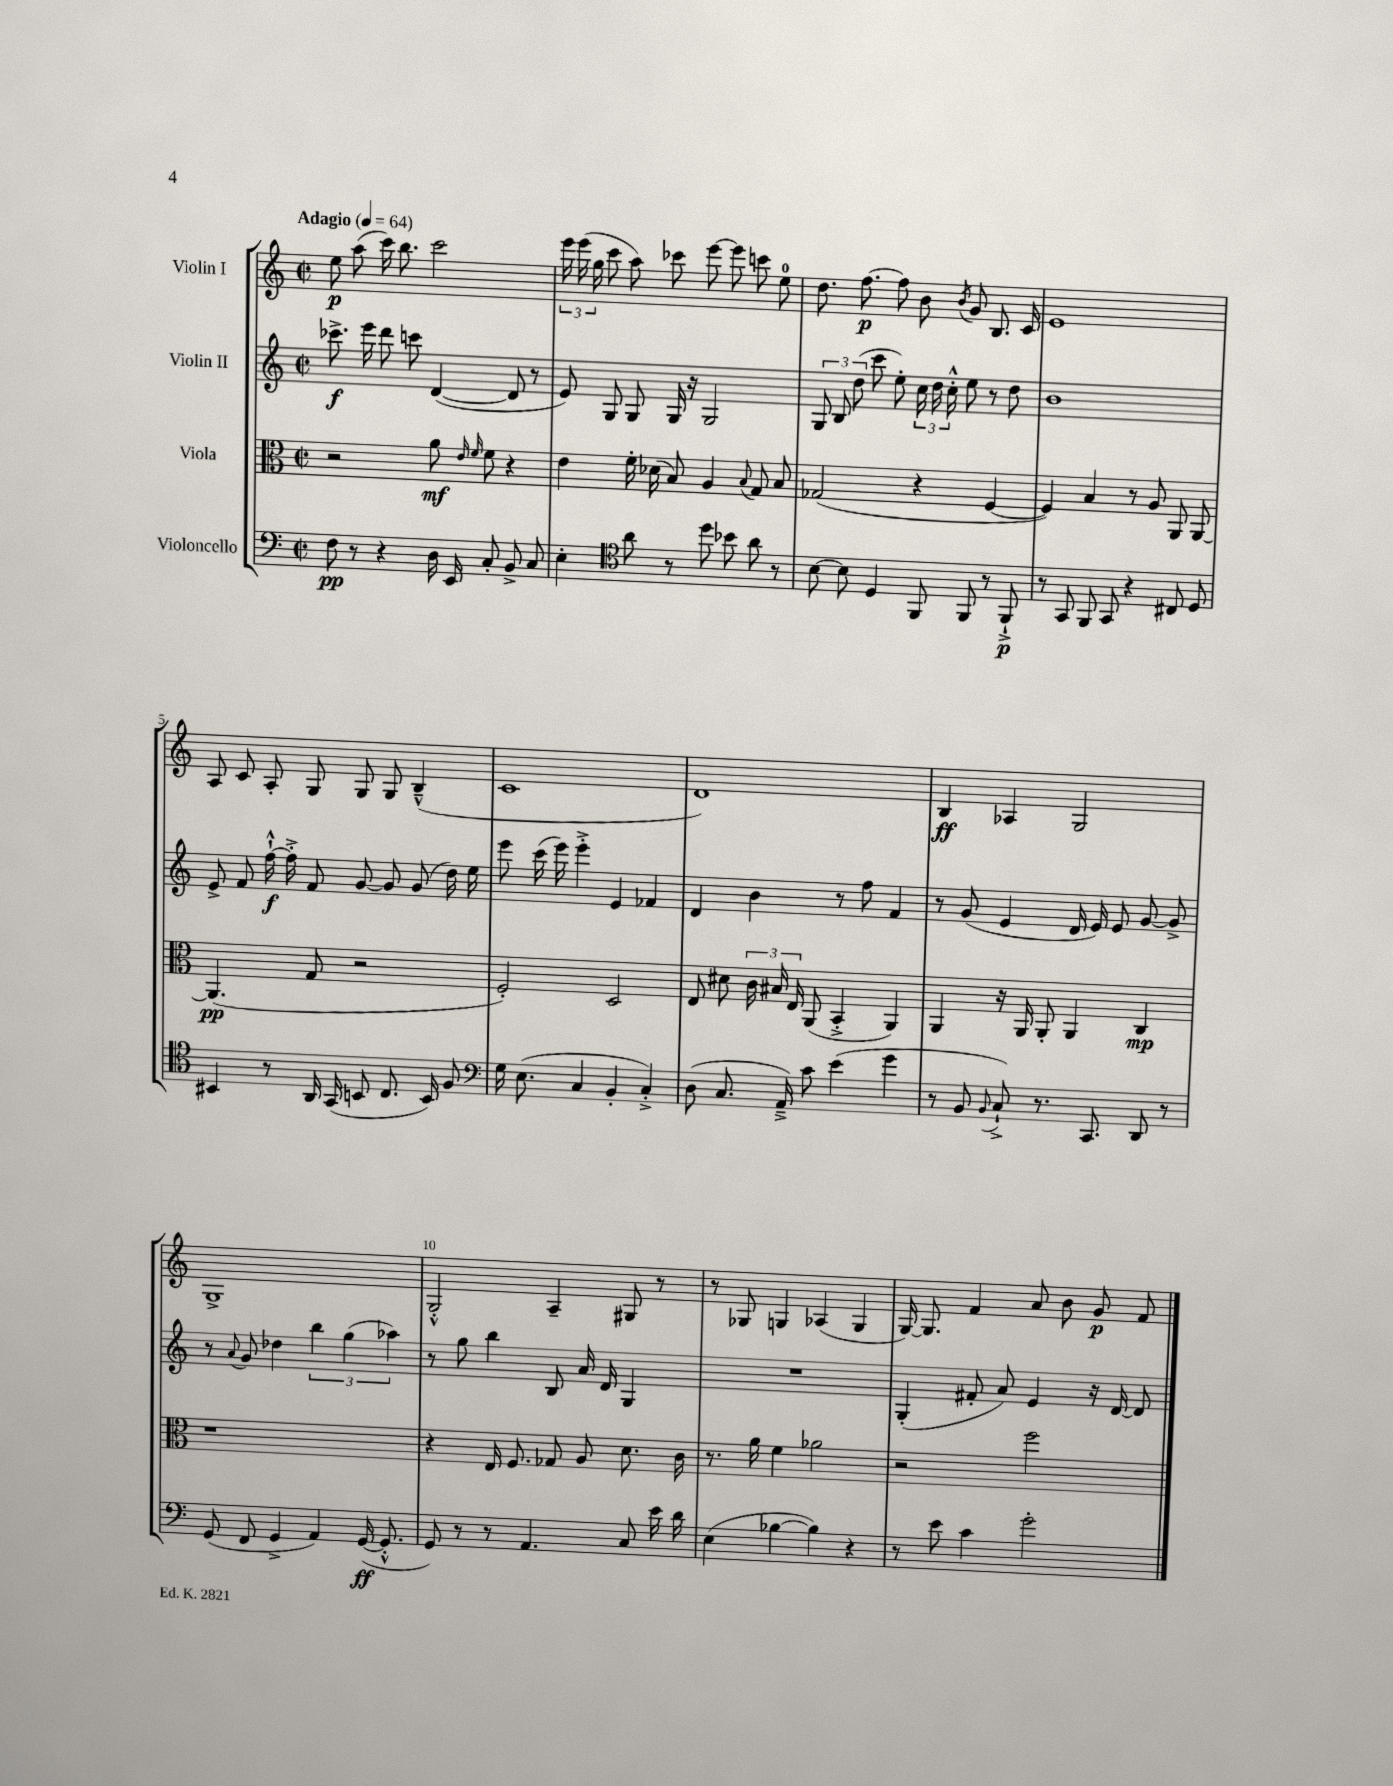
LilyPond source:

<<
\new StaffGroup <<
\new Staff = "s0" \with { instrumentName = "Violin I" } {
    \clef treble \key c \major \defaultTimeSignature \time 2/2 \tempo "Adagio" 4 = 64
    \autoBeamOff e''8\p a''8( c'''16) b''8. c'''2 |
    \tuplet 3/2 { e'''16 e'''16( g''16 } c'''8 a''8) ces'''8 e'''8~ e'''8 c'''8 e''8-0 |
    d''8. f''8.~\p f''8 b'8 \acciaccatura { b'8 } g'8 b8. c'16 |
    e'1 |
    a8 c'8 a8-. g8 g8 g8 b4---^( |
    c'1 |
    d'1) |
    b4\ff aes4 g2 |
    g1-> |
    g2-.-^ a4-- gis8 r8 |
    r8 ges8 g4 aes4( g4 |
    g16~) g8. f'4 a'8 b'8 g'8\p f'8 \bar "|." |
}
\new Staff = "s1" \with { instrumentName = "Violin II" } {
    \clef treble \key c \major \defaultTimeSignature \time 2/2
    \autoBeamOff ces'''8.->\f e'''16 d'''8 c'''8 d'4~( d'8 r8 |
    e'8) g8 g8 g16 r16 g2 |
    \tuplet 3/2 { g8 b8 d''8( } c'''8 e''8-.) \tuplet 3/2 { c''16 d''16 c''16-.-^ } e''8 r8 d''8 |
    b'1 |
    e'8-> f'8 f''16~-!-^\f f''16-.-> f'8 g'8~ g'8 g'8( d''16) e''16 |
    e'''8 c'''16( e'''16) e'''4-.-> e'4 fes'4 |
    d'4 b'4 r8 f''8 f'4 |
    r8 g'8( e'4 d'16 e'16) e'8 g'8~ g'8-> |
    r8 \appoggiatura { a'8 } g'8 des''4 \tuplet 3/2 { b''4 g''4( aes''4) } |
    r8 g''8 b''4 b8 a'16 d'16 g4 |
    R1 |
    g4-.( fis'8-. a'8) e'4 r16 d'16~ d'8 \bar "|." |
}
\new Staff = "s2" \with { instrumentName = "Viola" } {
    \clef alto \key c \major \defaultTimeSignature \time 2/2
    \autoBeamOff r2 a'8\mf \grace { e'16 f'16 } f'8 r4 |
    e'4 f'16-. des'16( b8) a4 \appoggiatura { b8 } g8 b8 |
    ges2( r4 f4~ |
    f4) b4 r8 a8 a,8 a,8~ |
    a,4.\pp( g8 r2 |
    f2-.) d2 |
    e8 dis'8 \tuplet 3/2 { c'16 bis16 e16 } a,8( b,4-.-> a,4) |
    a,4 r16 a,16 a,8-. a,4 c4\mp |
    r1 |
    r4 e16 f8. ges8 a8 d'8. c'16 |
    r8. a'16 f'4 aes'2 |
    r2 f''2 \bar "|." |
}
\new Staff = "s3" \with { instrumentName = "Violoncello" } {
    \clef bass \key c \major \defaultTimeSignature \time 2/2
    \autoBeamOff f8\pp r8 r4 d16 e,16 c8-. b,8-> c8 |
    e4-. \clef tenor a'8 r8 d''8 bes'8 a'8 r8 |
    b8~ b8 d4 f,8 f,8 r8 f,8-!->\p |
    r8 g,8 f,8 g,8 r4 cis8 d8 |
    bis,4 r8 a,16 g,16( b,8 c8. b,16) f8 |
    \clef bass g16 e8.( c4 b,4-. c4-.->) |
    d8( c8. a,16--->) c'8 e'4( g'4 |
    r8 b,8 \appoggiatura { b,8 } c8-!->) r8. c,8. d,8 r8 |
    g,8( f,8 g,4-> a,4) g,16~\ff( g,8.-.-^ |
    g,8) r8 r8 a,4. c8 e'16 d'16 |
    e4( bes4~ bes4) r4 |
    r8 e'8 c'4 g'2-. \bar "|." |
}
>>
>>
\layout { \context { \Score \override BarNumber.break-visibility = ##(#f #t #t) barNumberVisibility = #(every-nth-bar-number-visible 5) } }
